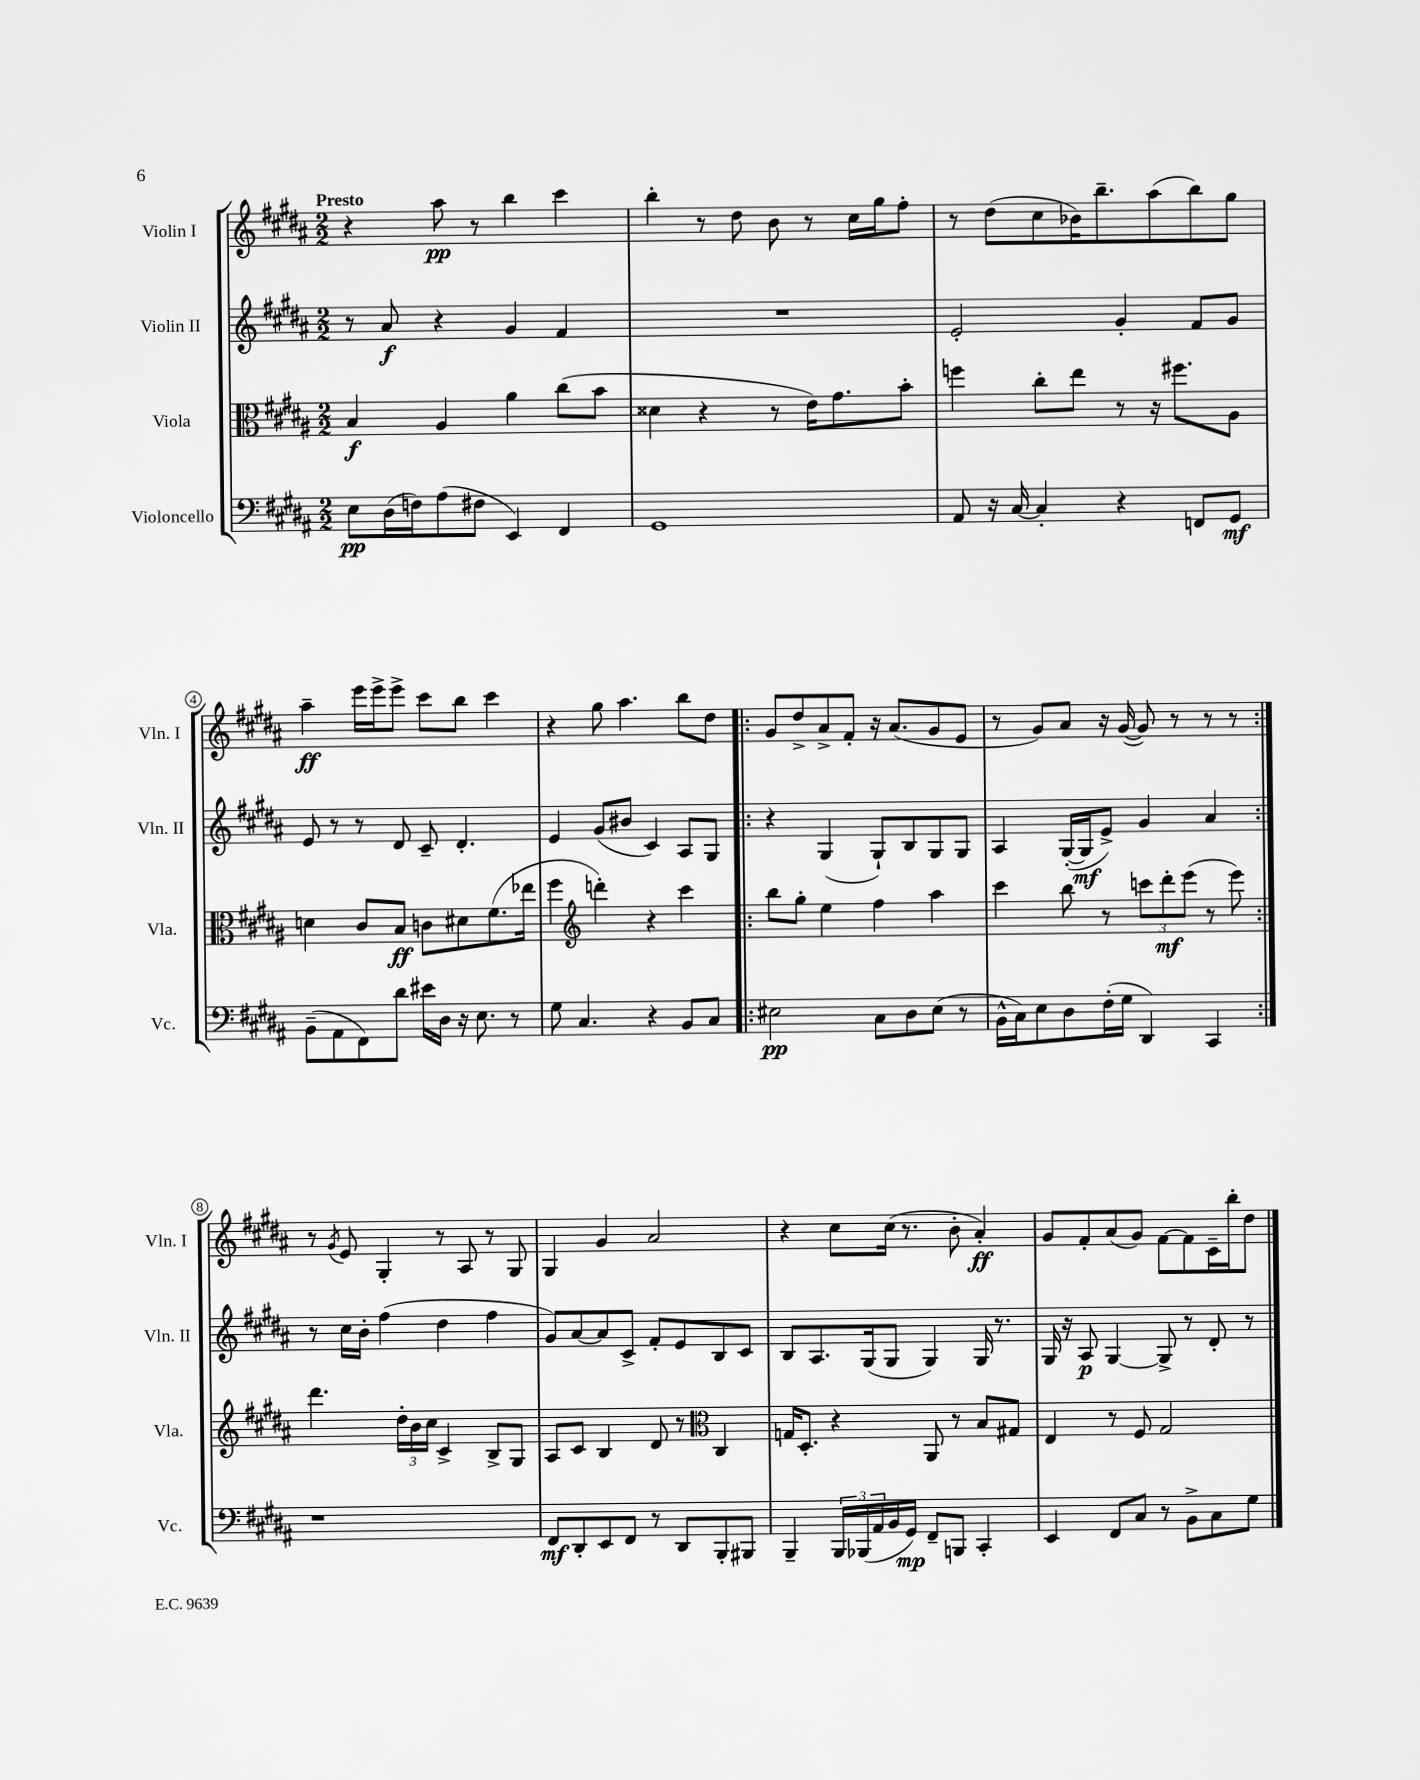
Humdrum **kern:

**kern	**kern	**kern	**kern
*staff4	*staff3	*staff2	*staff1
*clefF4	*clefC3	*clefG2	*clefG2
*k[f#c#g#d#a#]	*k[f#c#g#d#a#]	*k[f#c#g#d#a#]	*k[f#c#g#d#a#]
*M2/2	*M2/2	*M2/2	*M2/2
8E	4B	8r	4r
(16D#	.	8a#	.
16F)	.	.	.
(8A#	4A#	4r	8aa#
8F#	.	.	8r
4EE)	4a#	4g#	4bb
4FF#	(8cc#	4f#	4ccc#
.	8b	.	.
=	=	=	=
1GG#	4d##	1r	4bb'
.	4r	.	8r
.	.	.	8dd#
.	8r	.	8b
.	16e)	.	8r
.	8.g#	.	.
.	.	.	16cc#
.	.	.	16gg#
.	8b'	.	8ff#'
=	=	=	=
8AA#	4ff	2e'	8r
16r	.	.	(8dd#
[16C#	.	.	.
4C#']	8cc#'	.	8cc#
.	8ee	.	16b-)
.	.	.	8.bb~
4r	8r	4g#'	.
.	16r	.	(8aa#
.	8.ff#	.	.
8FF	.	8f#	8bb)
8GG#	8A#	8g#	8gg#
=	=	=	=
(8BB~	4d	8e	4aa#~
8AA#	.	8r	.
8FF#)	8c#	8r	16eee
.	.	.	16eee^
8d#	8B	8d#	8eee^
16e#	8c	8c#~	8ccc#
16D#	.	.	.
16r	8d#	4.d#'	8bb
8.E	.	.	.
.	(8.f#	.	4ccc#
8r	.	.	.
.	16ee-	.	.
=	=	=	=
8G#	4ff#	4e	4r
4.C#	.	.	.
*	*clefG2	*	*
.	4ddd')	(8g#	8gg#
.	.	8b#	4.aa#
4r	4r	4c#)	.
8BB	4ccc#	8A#	8bb
8C#	.	8G#	8dd#
=!|:	=!|:	=!|:	=!|:
2E#	8bb	4r	8g#
.	8gg#'	.	8dd#^
.	4ee	(4G#	8a#^
.	.	.	8f#'
8C#	4ff#	8G#`)	16r
.	.	.	(8.a#
8D#	.	8B	.
(8E#	4aa#	8G#	8g#
8r	.	8G#	8e
=	=	=	=
16BB^^	4ccc#	4A#	8r
16C#)	.	.	.
8E	.	.	8g#)
8D#	8bb	([16G#'	8a#
.	.	16G#]	.
(16F#'	8r	8e^)	16r
16G#	.	.	([16g#
4DD#)	12ccc	4g#	8g#])
.	12ddd#'	.	.
.	.	.	8r
.	(12eee	.	.
4CC#	8r	4a#	8r
.	8eee)	.	8r
=:|!	=:|!	=:|!	=:|!
1r	4.ddd#	8r	8r
.	.	.	8qg#
.	.	16cc#	8e
.	.	16b'	.
.	.	(4ff#	4G#'
.	24dd#'	.	.
.	24b	.	.
.	24cc#	.	.
.	4c#^	4dd#	8r
.	.	.	8A#
.	8B^	4ff#	8r
.	8G#	.	8G#
=	=	=	=
8FF#	8A#	8g#)	4G#
8DD#'	8c#	[8a#	.
8EE	4B	8a#]	4g#
8FF#	.	8c#^	.
8r	8d#	8f#'	2a#
8DD#	8r	8e	.
*	*clefC3	*	*
8BBB'	4C#	8B	.
8BBB#	.	8c#	.
=	=	=	=
4BBB~	16G	8B	4r
.	8.D#'	.	.
.	.	8.A#	.
24BBB	4r	.	8cc#
(24BBB-	.	.	.
.	.	(16G#	.
24AA#	.	.	.
16BB	.	8G#	(16cc#
16GG#)	.	.	8.r
8FF#~	8AA#	4G#)	.
8BBB	8r	.	8b'
4CC#'	8B	16G#	4a#')
.	.	8.r	.
.	8G#	.	.
=	=	=	=
4EE	4E	16G#	8g#
.	.	16r	.
.	.	8A#	8f#'
8FF#	8r	[4G#	(8a#
8C#	8F#	.	8g#)
8r	2G#	8G#^]	[8f#
8BB^	.	8r	8f#]
8C#	.	8d#'	16c#~
.	.	.	16bb'
8G#	.	8r	8dd#
==	==	==	==
*-	*-	*-	*-
